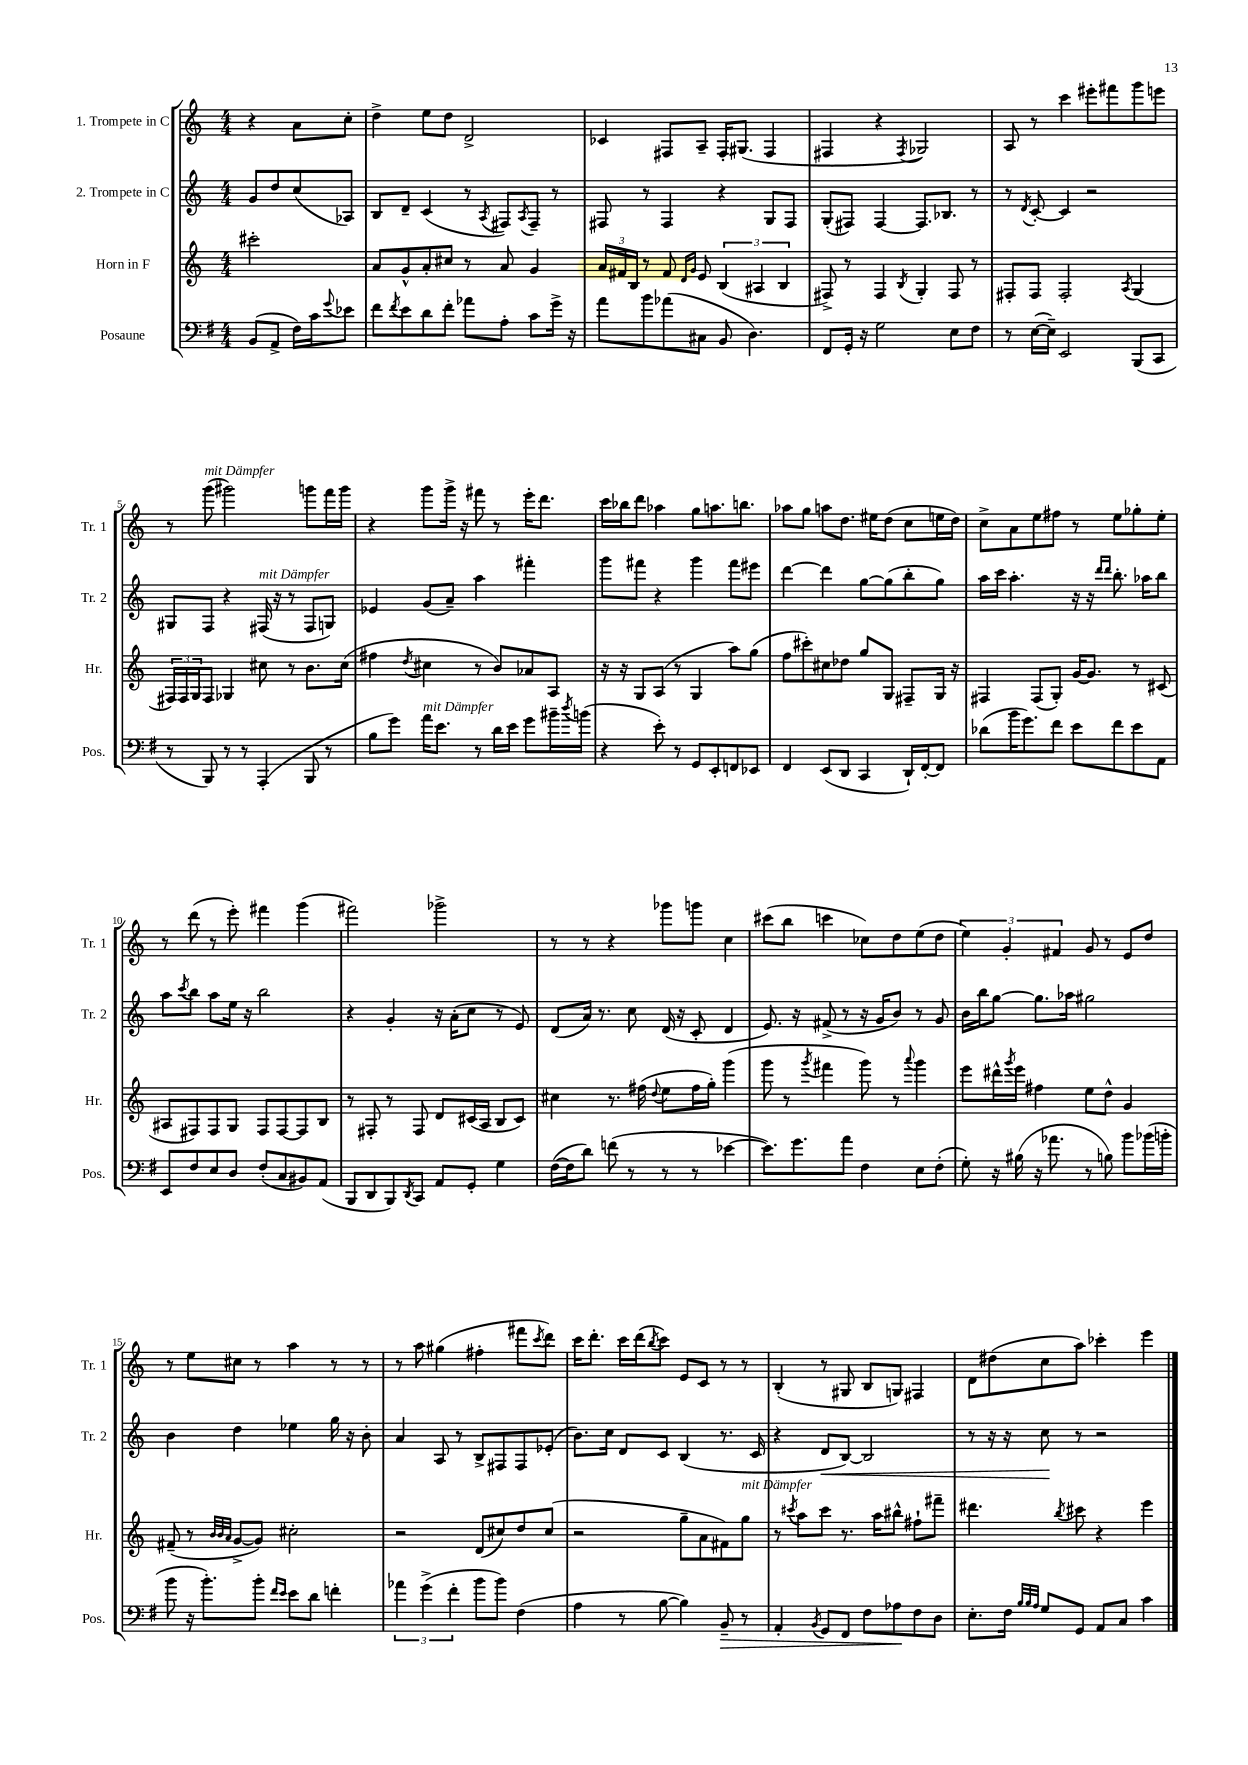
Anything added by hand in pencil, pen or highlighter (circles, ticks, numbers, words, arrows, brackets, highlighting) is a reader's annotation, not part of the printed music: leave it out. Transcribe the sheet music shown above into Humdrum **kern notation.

**kern	**kern	**kern	**kern
*staff4	*staff3	*staff2	*staff1
*clefF4	*clefG2	*clefG2	*clefG2
*k[f#]	*k[]	*k[]	*k[]
*M4/4	*M4/4	*M4/4	*M4/4
(8BB	2ccc#'	8g	4r
8AA^	.	8dd	.
16F#)	.	(8cc	8a
16c	.	.	.
8qqg	.	.	.
8e-	.	8A-)	8cc'
=	=	=	=
8f#	8a	8B	4dd^
8qf#	.	.	.
8e	8g^^	8d~	.
8d	8a'	(4c	8ee
8f#'	8cc#	.	8dd
8a-	8r	8r	2d^
.	.	8qA	.
8A'	8a	8F#)	.
.	.	8qA	.
8c	4g	8F#~	.
16g^	.	8r	.
16r	.	.	.
=	=	=	=
8a	24a	8F#	4c-
.	24f#	.	.
.	24B	.	.
8b	8r	8r	.
(8a-	8f#	4F#	8F#
.	16qqd	.	.
.	16qqg	.	.
8C#	8e	.	8A~
8BB	(6B	4r	16F#'
.	.	.	(8.G#
4.D)	.	.	.
.	6A#	.	.
.	.	8G	4F#
.	6B	.	.
.	.	8F#	.
=	=	=	=
8FF#	8F#^)	(8G'	4F#
16GG'	8r	8F#)	.
16r	.	.	.
2G	4F#	[4F#	4r
.	8qB	.	8qF#
.	4G'	8.F#]	2G-)
.	.	8.B-	.
8E	8F#	.	.
8F#	8r	8r	.
=	=	=	=
8r	8F#'	8r	8A
.	.	8qd	.
([16E	8F#	[8c'	8r
16E~])	.	.	.
2EE	2F#'	4c]	4ccc
.	.	2r	8eee#'
.	.	.	8fff#
.	8qA	.	.
(8BBB	(4G	.	8ggg
8CC	.	.	8eee
=	=	=	=
8r	24F#)	8G#	8r
.	24F#	.	.
.	24G	.	.
8BBB)	8F#	8F	(8ggg
8r	4G-	4r	2ggg#)
8r	.	.	.
(4AAA'	8cc#	(16F#	.
.	.	16r	.
.	8r	8r	.
8BBB	8.b	8F#	8ggg
8r	.	8G)	16fff
.	(16cc#	.	16ggg
=	=	=	=
8B	4ff#	4e-	4r
8g)	.	.	.
.	8qdd	.	.
16a	4cc#	(8g	8ggg
8.e	.	.	.
.	.	8a~)	16ggg^
.	.	.	16r
8r	8r	4aa	8fff#
16d	8b)	.	8r
16e	.	.	.
8g	8a-	4fff#'	16eee'
.	.	.	8.ddd
16b#~	8A	.	.
8qdd	.	.	.
(16b	.	.	.
=	=	=	=
4r	16r	8ggg	16ccc
.	16r	.	16bb-
.	8G	8fff#	8ddd
8e')	(8A	4r	4aa-
8r	8r	.	.
8GG	4G	4ggg	8gg
8EE'	.	.	8.aa
8FF	8aa)	8fff#	.
.	.	.	8.bb
8EE-	(8gg	8eee#	.
=	=	=	=
4FF#	8ff	[4ddd	8aa-
.	8ccc#')	.	8gg
(8EE	8cc#	4ddd]	8aa
8DD	8dd-	.	8.dd
4CC	8gg	[8gg	.
.	.	.	16ee#
.	8G	(8gg]	(8dd
16DD`)	8F#~	8bb'	8cc
[16FF#'	.	.	.
8FF#]	16G	8gg)	16ee
.	16r	.	16dd)
=	=	=	=
(8d-	4F#	16aa	8cc^
.	.	16ccc	.
16b	.	4.aa'	8a
8.g)	.	.	.
.	(8F#	.	8ee
8f#	8G')	.	8ff#
8e	[16g	16r	8r
.	8.g]	16r	.
.	.	16qqddd	.
.	.	16qqddd	.
8f#	.	8.bb'	8ee
8e	8r	.	8gg-'
.	.	16aa-	.
8AA	(8c#	8bb	8ee'
=	=	=	=
8EE	8A#	8aa	8r
.	.	8qccc	.
8F#	8F#)	8bb	(8ddd
8E	8F#	8aa	8r
8D	8G	16ee	8eee')
.	.	16r	.
(8F#'	8F#	2bb	4fff#
8C	[8F#	.	.
8BB#)	8F#]	.	(4ggg
(8AA	8B	.	.
=	=	=	=
8BBB	8r	4r	2fff#)
8DD	8F#'	.	.
8BBB)	8r	4g'	.
8qDD	.	.	.
8CC	8F#	.	.
8AA	8d	16r	2ggg-^
.	.	(16a'	.
8GG'	(16c#	8cc	.
.	16A	.	.
4G	8B	8r	.
.	8c#)	8e)	.
=	=	=	=
([16F#	4cc#	(8d	8r
16F#]	.	.	.
8d)	.	16a)	8r
.	.	8.r	.
(8f	8.r	.	4r
8r	.	8cc	.
.	(16ff#	.	.
.	8qqdd	.	.
8r	8ee	(16d	8ggg-
.	.	16r	.
8r	16ff#	8c'	8ggg
.	16gg')	.	.
[4e-	(4ggg	4d	4cc
=	=	=	=
8.e-])	8ggg	8.e)	(8ccc#
.	8r	.	8bb
8.g	.	16r	.
.	8qggg	.	.
.	4fff#	(8f#^	4ccc
8a	.	8r	.
4F#	8ggg)	16r	8cc-)
.	.	16g	.
.	8r	8b)	8dd
.	8qqaaa	.	.
8E	4ggg	8r	(8ee
(8F#'	.	8g	8dd
=	=	=	=
8G')	8eee	16b	6ee)
.	.	16bb	.
16r	16ddd#^^	[8gg	.
.	.	.	6g'
.	8qggg	.	.
(16B#	16eee	.	.
16r	4ff#	8.gg]	.
8.a-	.	.	.
.	.	.	6f#
.	.	16aa-	.
8r	8ee	2gg#	8g
8B)	8dd^^	.	8r
8b	4g	.	8e
(16b-	.	.	8dd
16b'	.	.	.
=	=	=	=
8b	(8f#~	4b	8r
16r	8r	.	8ee
8.b')	.	.	.
.	32qqb	.	.
.	32qqb	.	.
.	32qqa	.	.
.	[8g^	4dd	8cc#
8b'	8g])	.	8r
16qqf#	.	.	.
16qqe	.	.	.
8e	2cc#'	4ee-	4aa
8d	.	.	.
4f'	.	16gg	8r
.	.	16r	.
.	.	8b'	8r
=	=	=	=
6a-	2r	4a	8r
.	.	.	8aa
(6g^	.	.	.
.	.	8A	(4gg#
6f#'	.	.	.
.	.	8r	.
8b	(8d	8B^	4ff#'
8b)	8cc#)	8F#	.
(4F#	8dd	8F#	8fff#
.	.	.	8qccc
.	(8cc#	(8e-'	8ddd)
=	=	=	=
4A	2r	8.b)	16ccc
.	.	.	8.ddd'
.	.	16cc	.
8r	.	8d	16ccc
.	.	.	(16ddd
.	.	.	8qbb
[8B	.	8c	8ccc)
4B])	8gg~	(4B	8e
.	8a	.	8c
8BB~	8f#)	8.r	8r
8r	8gg	.	8r
.	.	16c	.
=	=	=	=
4AA'	8r	4r	(4B'
.	8qccc#	.	.
.	8aa	.	.
8qBB	.	.	.
8GG	8ccc#	8d	8r
8FF#	8.r	[8B)	8G#
8F#	.	2B]	8B
.	16aa	.	.
8A-	8bb#^^	.	8G)
8F#	8ff#`	.	4F#
8D	8fff#~	.	.
=	=	=	=
8.E'	4.ddd#	8r	8d
.	.	16r	(8dd#
16F#	.	16r	.
32qqB	.	.	.
32qqB	.	.	.
32qqA	.	.	.
8G	.	8cc	8cc
.	8qbb	.	.
8GG	8ccc#	8r	8aa)
8AA	4r	2r	4ccc-'
8C	.	.	.
4c	4eee	.	4eee
==	==	==	==
*-	*-	*-	*-
